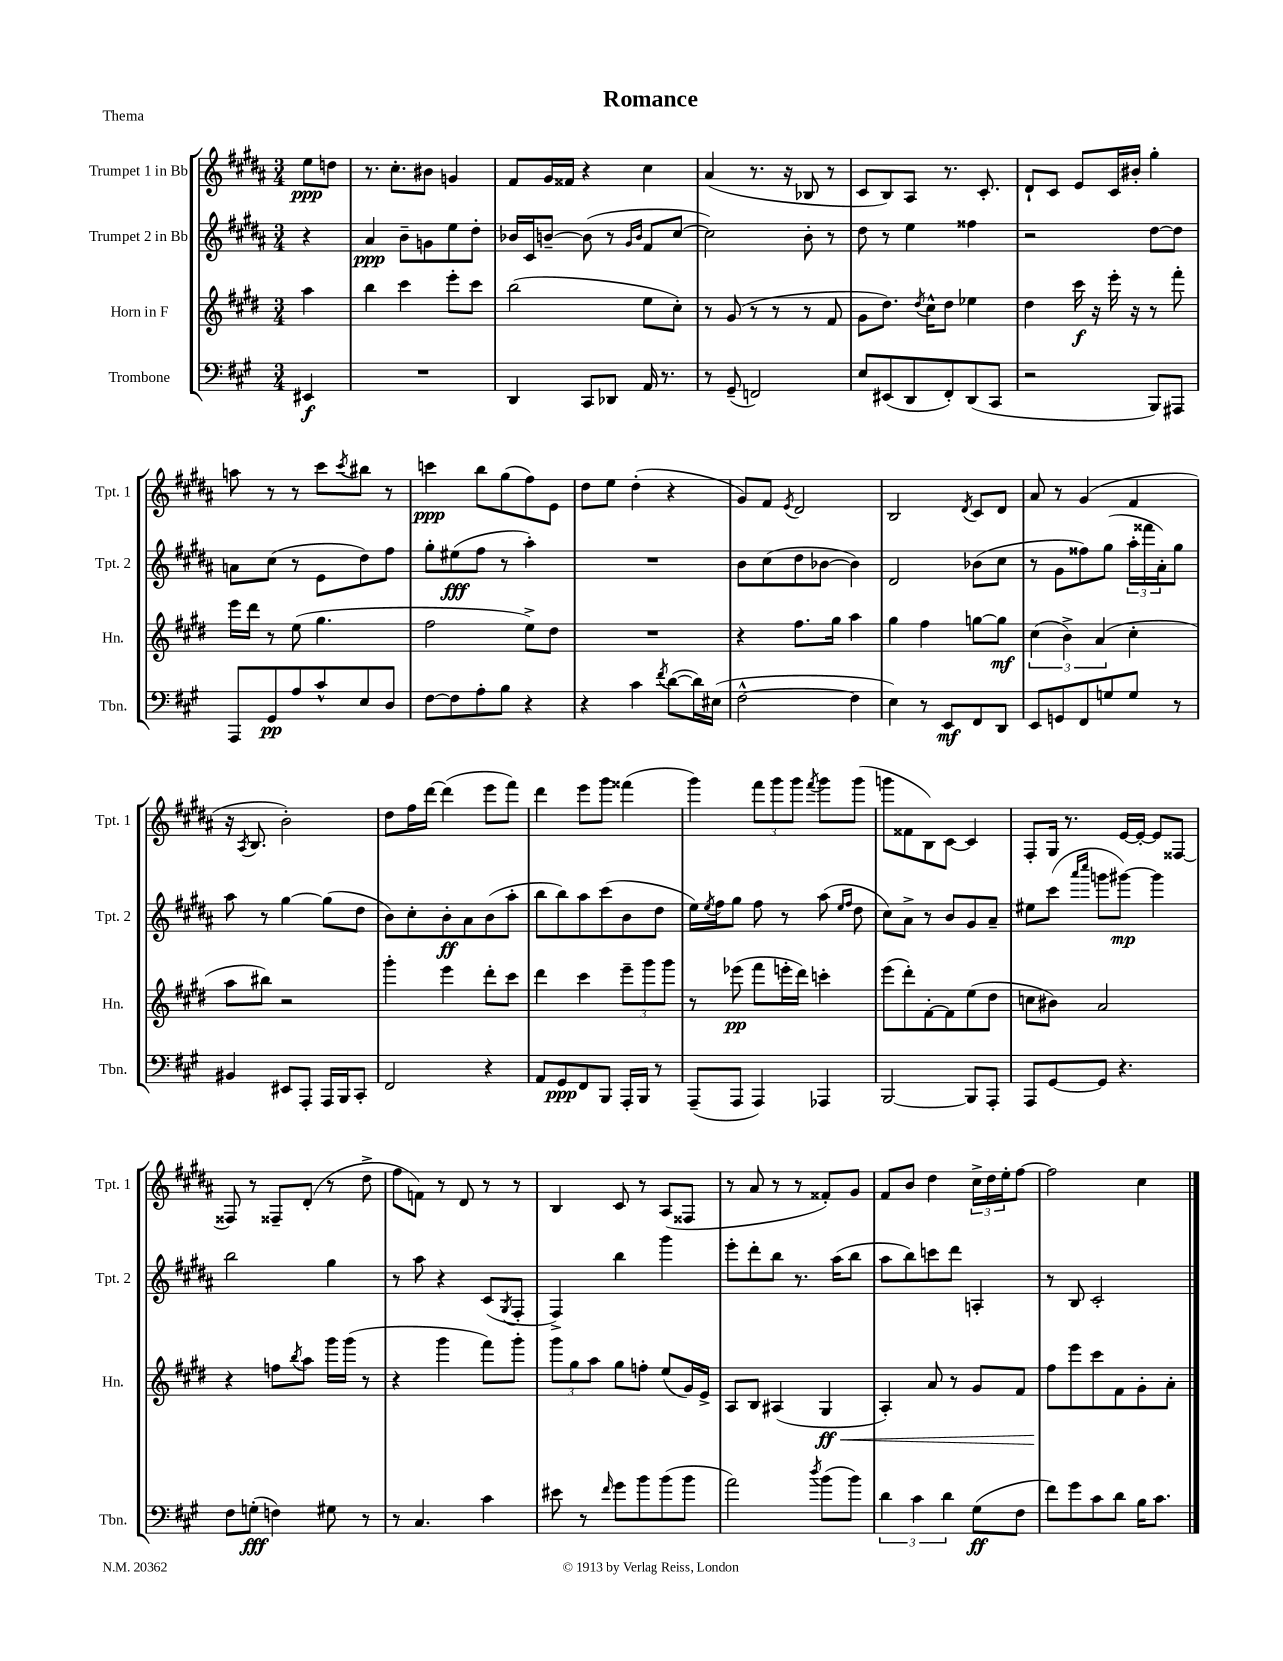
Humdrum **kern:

**kern	**dynam	**kern	**dynam	**kern	**dynam	**kern	**dynam
*part4	*part4	*part3	*part3	*part2	*part2	*part1	*part1
*staff4	*staff4	*staff3	*staff3	*staff2	*staff2	*staff1	*staff1
*I"Trombone	*	*I"Horn in F	*	*I"Trumpet 2 in Bb	*	*I"Trumpet 1 in Bb	*
*I'Tbn.	*	*I'Hn.	*	*I'Tpt. 2	*	*I'Tpt. 1	*
*clefF4	*	*clefG2	*	*clefG2	*	*clefG2	*
*k[f#c#g#]	*	*k[f#c#g#d#]	*	*k[f#c#g#d#a#]	*	*k[f#c#g#d#a#]	*
*M3/4	*	*M3/4	*	*M3/4	*	*M3/4	*
=	=	=	=	=	=	=	=
4EE#X/	f	4aa\	.	4r	.	8ee\L	ppp
.	.	.	.	.	.	8ddn\J	.
=1	=1	=1	=1	=1	=1	=1	=1
2.r	.	4bb\	.	4a#/	ppp	8.r	.
.	.	.	.	.	.	8.cc#'\L	.
.	.	4ccc#\	.	8b~\L	.	.	.
.	.	.	.	8gn\	.	8b#X\J	.
.	.	8eee'\L	.	8ee\	.	4gn/	.
.	.	8ccc#\J	.	8dd#'\J	.	.	.
=2	=2	=2	=2	=2	=2	=2	=2
4DD/	.	(2bb\	.	16b-X/LL	.	8f#/L	.
.	.	.	.	16c#/J	.	.	.
.	.	.	.	[8bn~/J	.	16g#/L	.
.	.	.	.	.	.	16f##X/JJ	.
8CC#/L	.	.	.	(8b\]	.	4r	.
8DD-X/J	.	.	.	8r	.	.	.
.	.	.	.	16qqg#/LL	.	.	.
.	.	.	.	16qqb/JJ	.	.	.
16AA/	.	8ee\L	.	8f#/L	.	4cc#\	.
8.r	.	.	.	.	.	.	.
.	.	8cc#'\J)	.	[8cc#/J	.	.	.
=3	=3	=3	=3	=3	=3	=3	=3
8r	.	8r	.	2cc#\])	.	(4a#/	.
(8GG#~/	.	(8g#/	.	.	.	.	.
2FFn/)	.	8r	.	.	.	8.r	.
.	.	8r	.	.	.	.	.
.	.	.	.	.	.	16r	.
.	.	8r	.	8b'\	.	8B-X/	.
.	.	8f#/	.	8r	.	8r	.
=4	=4	=4	=4	=4	=4	=4	=4
8E/L	.	8g#\L	.	8dd#\	.	8c#/L	.
(8EE#X/	.	8.dd#\J)	.	8r	.	8B/)	.
8DD/	.	.	.	4ee\	.	8A#/J	.
.	.	8qdd#/	.	.	.	.	.
.	.	16cc#^^\KL	.	.	.	.	.
8FF#'/)	.	8dd#\J	.	.	.	8.r	.
(8DD/	.	4ee-X\	.	4ff##X\	.	.	.
.	.	.	.	.	.	8.c#'/	.
8CC#/J	.	.	.	.	.	.	.
=5	=5	=5	=5	=5	=5	=5	=5
2r	.	4dd#\	.	2r	.	8d#`/L	.
.	.	.	.	.	.	8c#/J	.
.	.	16ccc#\	f	.	.	8e/L	.
.	.	16r	.	.	.	.	.
.	.	16eee'\	.	.	.	16c#/L	.
.	.	16r	.	.	.	16b#X'/JJ	.
8BBB/L)	.	8r	.	[8dd#\L	.	4gg#'\	.
8AAA#X/J	.	8fff#'\	.	8dd#\J]	.	.	.
!!LO:LB:g=z
=6	=6	=6	=6	=6	=6	=6	=6
8AAA/L	.	16eee\LL	.	8an\L	.	8aan\	.
.	.	16ddd#\JJ	.	.	.	.	.
8GG#/	pp	8r	.	(8cc#\J	.	8r	.
8A/	.	(8ee\	.	8r	.	8r	.
8c#^^/	.	4.gg#\	.	8e\L	.	8ccc#\L	.
.	.	.	.	.	.	8qccc#/	.
8E/	.	.	.	8dd#\)	.	8bb#X\J	.
8D/J	.	.	.	8ff#\J	.	8r	.
=7	=7	=7	=7	=7	=7	=7	=7
[8F#\L	.	2ff#\	.	8gg#'\L	.	4cccn\	ppp
8F#\]	.	.	.	(8ee#X\	fff	.	.
8A'\	.	.	.	8ff#\J	.	8bb\L	.
8B\J	.	.	.	8r	.	(8gg#\	.
4r	.	8ee^\L)	.	4aa#'\)	.	8ff#\)	.
.	.	8dd#\J	.	.	.	8e\J	.
=8	=8	=8	=8	=8	=8	=8	=8
4r	.	2.r	.	2.r	.	8dd#\L	.
.	.	.	.	.	.	8ee\J	.
4c#\	.	.	.	.	.	(4dd#'\	.
8qf#/	.	.	.	.	.	.	.
([8d\L	.	.	.	.	.	4r	.
16d\L])	.	.	.	.	.	.	.
(16E#X\JJ	.	.	.	.	.	.	.
=9	=9	=9	=9	=9	=9	=9	=9
[2F#^^\	.	4r	.	8b\L	.	8g#/L)	.
.	.	.	.	(8cc#\	.	8f#/J	.
.	.	.	.	.	.	8qe/	.
.	.	8.ff#\L	.	8dd#\	.	2d#/	.
.	.	.	.	[8b-X\J	.	.	.
.	.	16gg#\Jk	.	.	.	.	.
4F#\]	.	4aa\	.	4b-\])	.	.	.
=10	=10	=10	=10	=10	=10	=10	=10
4E\)	.	4gg#\	.	2d#/	.	2B/	.
8r	.	4ff#\	.	.	.	.	.
8EE/L	mf	.	.	.	.	.	.
.	.	.	.	.	.	8qd#/	.
8FF#/	.	[8ggn\L	.	(8b-X\L	.	8c#/L	.
8DD/J	.	8gg\J]	mf	8cc#\J	.	8d#/J	.
=11	=11	=11	=11	=11	=11	=11	=11
8EE/L	.	(6cc#\	.	8r	.	8a#/	.
8GGn/	.	.	.	8g#\L	.	8r	.
.	.	6b^\)	.	.	.	.	.
8FF#/	.	.	.	8ff##X\)	.	(4g#/	.
.	.	(6a/	.	.	.	.	.
8Gn/	.	.	.	(8gg#\J	.	.	.
8G/J	.	4cc#'\	.	24aa#'\LL	.	4f#/	.
.	.	.	.	24fff##X\	.	.	.
.	.	.	.	24a#'\J)	.	.	.
8r	.	.	.	8gg#\J	.	.	.
!!LO:LB:g=z
=12	=12	=12	=12	=12	=12	=12	=12
4BB#X/	.	8aa\L	.	8aa#\	.	16r	.
.	.	.	.	.	.	8qA#/	.
.	.	.	.	.	.	8.B/	.
.	.	8bb#X\J)	.	8r	.	.	.
8EE#X/L	.	2r	.	[4gg#\	.	2b'\)	.
8AAA'/J	.	.	.	.	.	.	.
16AAA/LL	.	.	.	(8gg#\L]	.	.	.
16BBB/J	.	.	.	.	.	.	.
8CC#'/J	.	.	.	8dd#\J	.	.	.
=13	=13	=13	=13	=13	=13	=13	=13
2FF#/	.	4ggg#'\	.	8b\L)	.	8dd#\L	.
.	.	.	.	8cc#'\	.	16ff#\L	.
.	.	.	.	.	.	[16ddd#\JJ	.
.	.	4eee\	.	8b'\	ff	(4ddd#\]	.
.	.	.	.	8a#\	.	.	.
4r	.	8ddd#'\L	.	(8b\	.	8eee\L	.
.	.	8ccc#\J	.	8aa#'\J	.	8fff#\J)	.
=14	=14	=14	=14	=14	=14	=14	=14
8AA/L	.	4ddd#\	.	8bb\L	.	4ddd#\	.
8GG#/	ppp	.	.	8bb\)	.	.	.
8FF#/	.	4ccc#\	.	8aa#\	.	8eee\L	.
8BBB/J	.	.	.	(8ccc#\	.	8ggg#\J	.
16AAA'/LL	.	12eee~\L	.	8b\	.	(4fff##X\	.
16BBB/JJ	.	.	.	.	.	.	.
.	.	12ggg#\	.	.	.	.	.
8r	.	.	.	8dd#\J	.	.	.
.	.	12ggg#\J	.	.	.	.	.
=15	=15	=15	=15	=15	=15	=15	=15
(8AAA~/L	.	8r	.	16ee\LL)	.	4ggg#\)	.
.	.	.	.	8qee/	.	.	.
.	.	.	.	16ff#\J	.	.	.
8AAA/J	.	(8eee-X\	pp	8gg#\J	.	.	.
4AAA/)	.	8fff#\L	.	8ff#\	.	12fff#\L	.
.	.	.	.	.	.	12ggg#\	.
.	.	16eeen'\L	.	8r	.	.	.
.	.	.	.	.	.	12ggg#\J	.
.	.	16ddd#\JJ)	.	.	.	.	.
.	.	.	.	.	.	8qfff#/	.
4AAA-X/	.	4cccn'\	.	(8aa#\	.	8ggg#\L	.
.	.	.	.	16qqee/LL	.	.	.
.	.	.	.	16qqff#/JJ	.	.	.
.	.	.	.	8dd#\	.	(8ggg#\J	.
=16	=16	=16	=16	=16	=16	=16	=16
[2BBB/	.	(8eee\L	.	8cc#\L)	.	8gggn\L	.
.	.	8ddd#'\)	.	8a#^\J	.	8f##X\	.
.	.	[8f#'\	.	8r	.	8B\)	.
.	.	8f#\]	.	8b/L	.	[8c#\J	.
8BBB/L]	.	(8ee\	.	8g#/	.	4c#/]	.
8AAA'/J	.	8dd#\J	.	8a#~/J	.	.	.
=17	=17	=17	=17	=17	=17	=17	=17
8AAA/L	.	8ccn\L	.	8ee#X\L	.	8F#'/L	.
[8GG#/	.	8b#X\J)	.	(8ccc#\J	.	16G#/Jk	.
.	.	.	.	.	.	8.r	.
.	.	.	.	16qqaaa#/LL	.	.	.
.	.	.	.	16qqcccc#/JJ	.	.	.
8GG#/J]	.	2a/	.	8gggn\L	.	.	.
4.r	.	.	.	[8ggg#X\J)	mp	[16e/LL	.
.	.	.	.	.	.	16e'/JJ_	.
.	.	.	.	4ggg#\]	.	8e/L]	.
.	.	.	.	.	.	[8F##X/J	.
!!LO:LB:g=z
=18	=18	=18	=18	=18	=18	=18	=18
8F#\L	.	4r	.	2bb\	.	8F##X/]	.
(8Gn'\J	fff	.	.	.	.	8r	.
4Fn\)	.	8ffn\L	.	.	.	8F##X~/L	.
.	.	8qbb/	.	.	.	.	.
.	.	8aa\J	.	.	.	(8d#'/J	.
8G#X\	.	16ggg#\LL	.	4gg#\	.	8r	.
.	.	(16ggg#\JJ	.	.	.	.	.
8r	.	8r	.	.	.	8dd#^\	.
=19	=19	=19	=19	=19	=19	=19	=19
8r	.	4r	.	8r	.	8ff#\L	.
4.C#/	.	.	.	8aa#\	.	8fn\J)	.
.	.	4ggg#\	.	4r	.	8r	.
.	.	.	.	.	.	8d#/	.
4c#\	.	8fff#\L)	.	(8c#/L	.	8r	.
.	.	.	.	8qG#/	.	.	.
.	.	8ggg#'\J	.	8F#'/J	.	8r	.
=20	=20	=20	=20	=20	=20	=20	=20
8e#X\	.	12ggg#\L	.	4F#^/)	.	4B/	.
.	.	12gg#\	.	.	.	.	.
8r	.	.	.	.	.	.	.
.	.	12aa\J	.	.	.	.	.
16qqf#/	.	.	.	.	.	.	.
8g#\L	.	8gg#\L	.	4bb\	.	8c#/	.
8b\	.	8ffn'\J	.	.	.	8r	.
(8b\	.	(8ee/L	.	4ggg#\	.	(8A#/L	.
8b\J	.	16g#/L)	.	.	.	8F##X/J	.
.	.	16e^/JJ	.	.	.	.	.
=21	=21	=21	=21	=21	=21	=21	=21
2a\)	.	8A/L	.	8eee'\L	.	8r	.
.	.	8B/J	.	8ddd#'\	.	8a#/	.
.	.	(4A#X/	.	8bb\J	.	8r	.
.	.	.	.	8.r	.	8r	.
8qdd/	.	.	.	.	.	.	.
!	!	!	!LO:HP:b	!	!	!	!
(8b\L	.	4G#/	< ff	.	.	8f##X'/L)	.
.	.	.	.	(16aa#\KL	.	.	.
8b\J)	.	.	.	8bb\J	.	8g#/J	.
=22	=22	=22	=22	=22	=22	=22	=22
6d\	.	4A'/)	.	8aa#\L	.	8f#/L	.
.	.	.	.	8bb\)	.	8b/J	.
6c#\	.	.	.	.	.	.	.
.	.	8a/	.	8cccn\	.	4dd#\	.
6d\	.	.	.	.	.	.	.
.	.	8r	.	8ddd#\J	.	.	.
(8G#\L	ff	8g#/L	.	4An'/	.	24cc#^\LL	.
.	.	.	.	.	.	24dd#\	.
.	.	.	.	.	.	24ee'\J	.
8F#\J	.	8f#/J	.	.	.	[8ff#\J	.
=23	=23	=23	=23	=23	=23	=23	=23
8f#\L)	.	8ff#\L	.	8r	.	2ff#\]	.
8g#\	.	8eee\	[	8B/	.	.	.
8c#\	.	8ccc#\	.	2c#'/	.	.	.
8d\J	.	8f#\	.	.	.	.	.
16B\KL	.	8g#'\	.	.	.	4cc#\	.
8.c#\J	.	.	.	.	.	.	.
.	.	8a'\J	.	.	.	.	.
==	==	==	==	==	==	==	==
*-	*-	*-	*-	*-	*-	*-	*-
